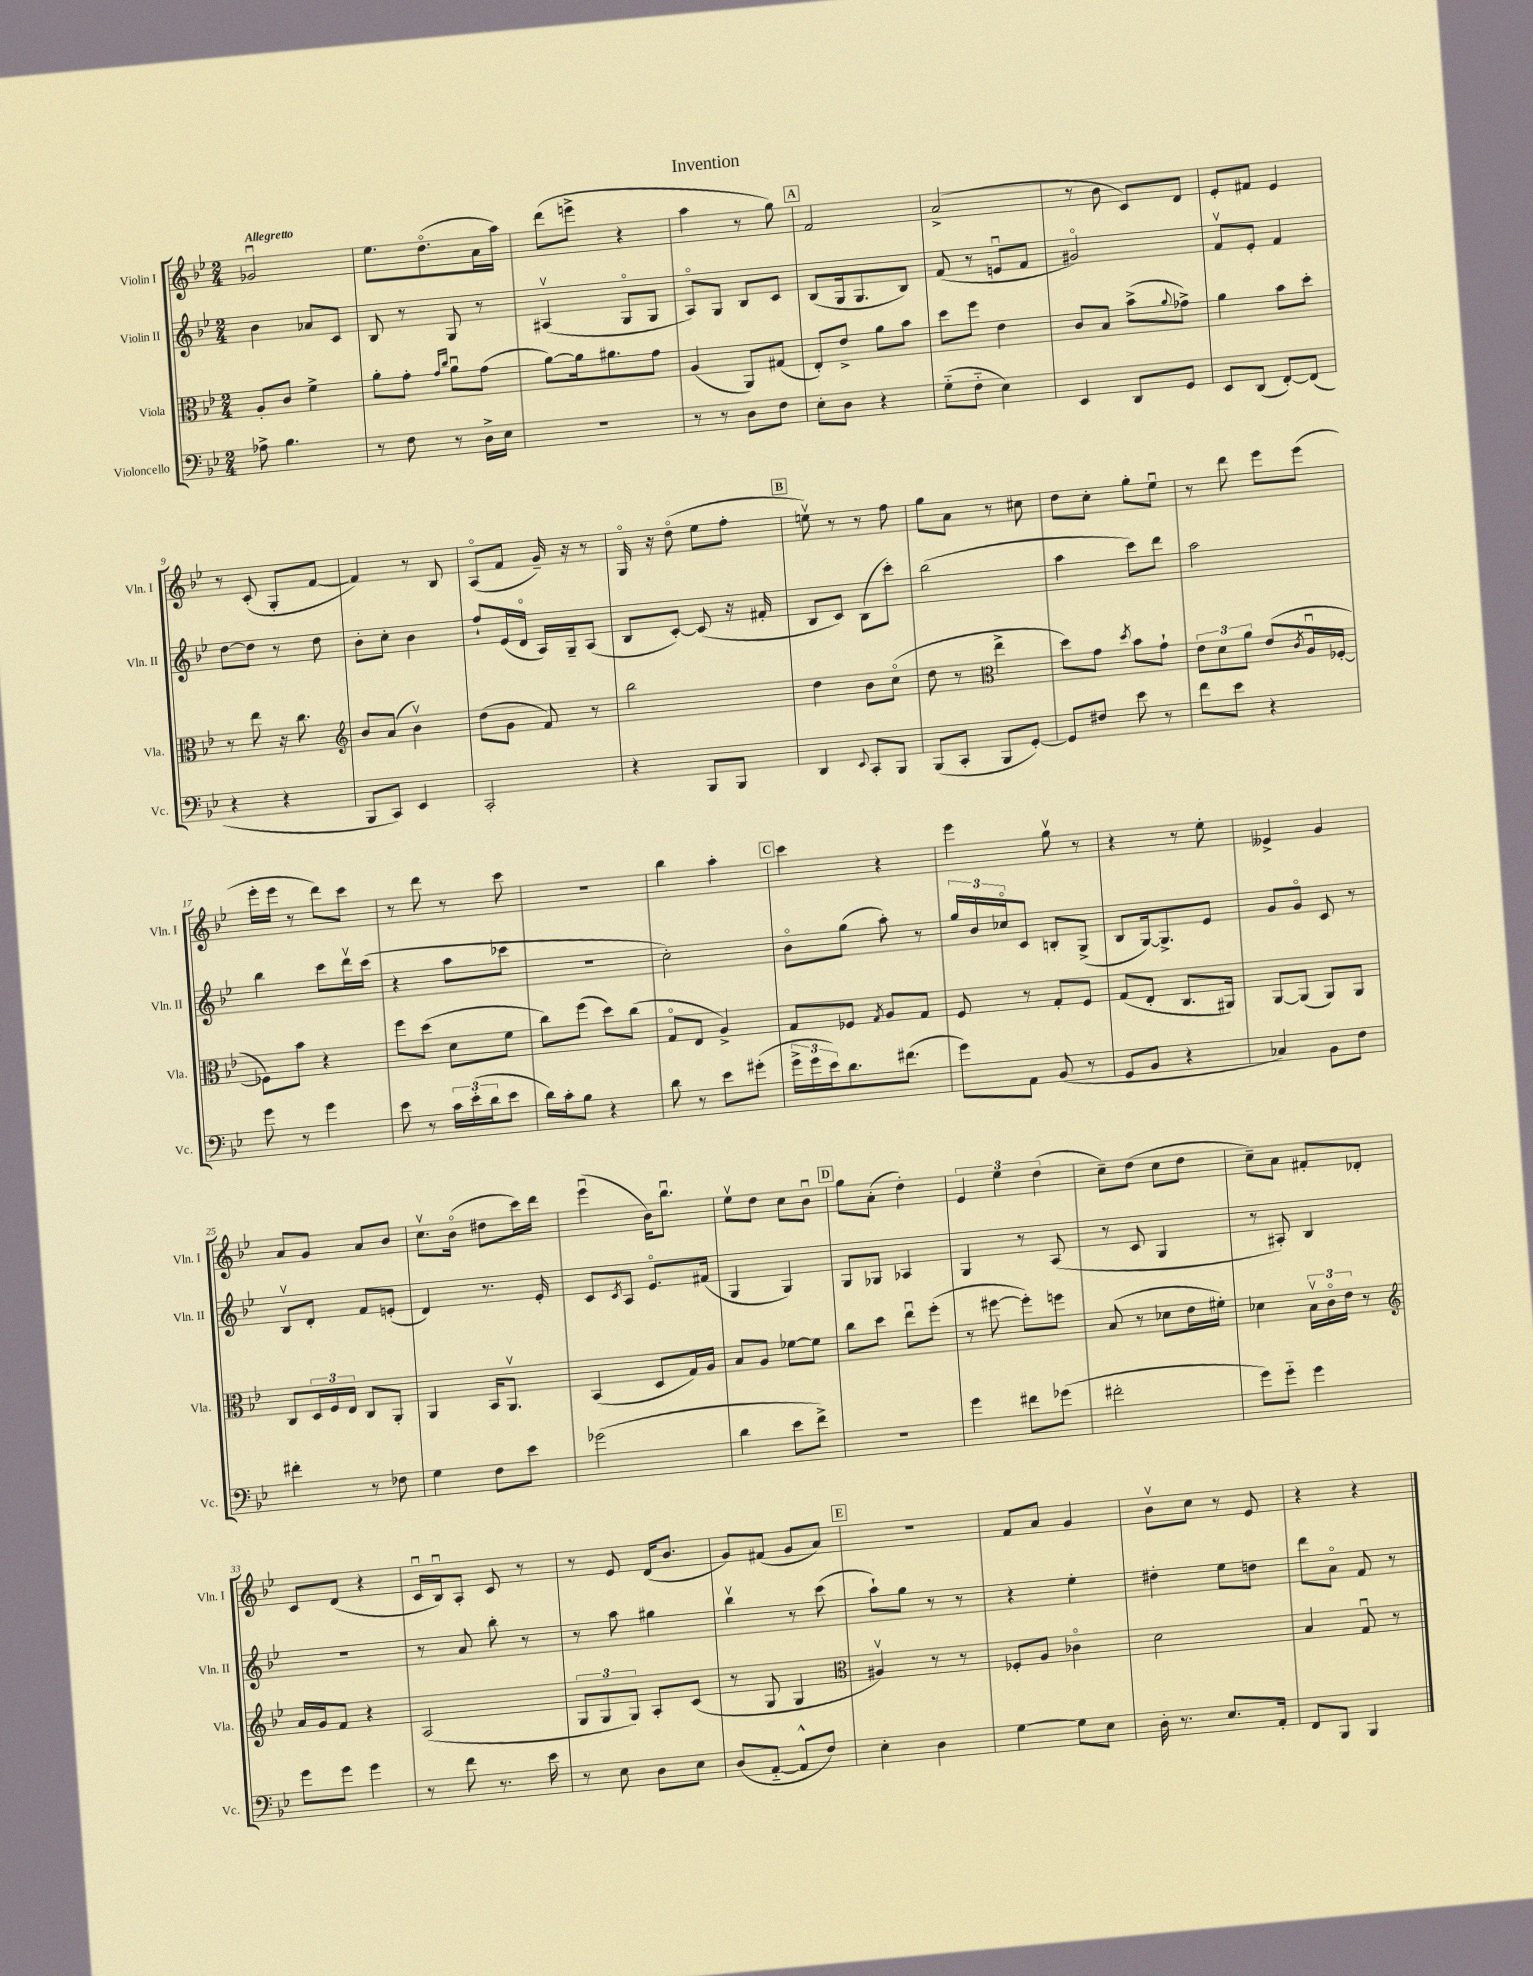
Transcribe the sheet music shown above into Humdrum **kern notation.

**kern	**kern	**kern	**kern
*staff4	*staff3	*staff2	*staff1
*clefF4	*clefC3	*clefG2	*clefG2
*k[b-e-]	*k[b-e-]	*k[b-e-]	*k[b-e-]
*M2/4	*M2/4	*M2/4	*M2/4
8A-^	8A'	4b-	2g-u
4.B-	8c	.	.
.	4f^	8a-	.
.	.	8c	.
=	=	=	=
8r	8a'	8B-	8.ee-
8F	8g'	8r	.
.	.	.	(8.ddo
.	16qqg	.	.
.	16qqcc	.	.
8r	8au	8G	.
16D^	(8g	8r	16a
16E-	.	.	16aa)
=	=	=	=
2r	[8a)	(4A#v	(8ddd
.	16a]	.	8eee^
.	8.a#	.	.
.	.	8Go	4r
.	8g	8G	.
=	=	=	=
8r	(4A	8Ao)	4aa
8r	.	8G	.
8D	8AA)	8B-	8r
8F	(8G#	8c	8gg)
=	=	=	=
8E-'	8E-')	(8B-	2f
8D	8e-^	16G	.
.	.	8.G	.
4r	8a	.	.
.	8b-	8B-)	.
=	=	=	=
(8G'~	8dd	(8f	(2a^
8F'~	8ff	8r	.
4E-)	4e-	8eu	.
.	.	8f	.
=	=	=	=
4EE-	8c	2g#o)	8r
.	8B-	.	8b-
8DD	(8b-^	.	8c)
.	8qqa	.	.
8GG	8g-^)	.	8d
=	=	=	=
8EE-	4a	8fv	8e-'
(8DD	.	8e-'	8f#
[8FF')	8b-	4f	4e-
(8FF]	8dd'	.	.
=	=	=	=
4r	8r	[8dd	8r
.	8ee-	8dd]	(8c'
4r	16r	8r	8G'
.	8.cc	.	.
.	.	8dd	[8f
=	=	=	=
*	*clefG2	*	*
8BBB-	8b-	8b-'	4f])
8CC)	(8a	8cc'	.
4EE-	4b-v)	4b-	8r
.	.	.	8B-
=	=	=	=
2CC'	(8dd	8ff`	(8Ao
.	8g	(16e-	8f
.	.	16do	.
.	8f)	16A)	16g~)
.	.	16G~	16r
.	8r	(8A	8r
=	=	=	=
4r	2bb-	8B-	16Go
.	.	.	16r
.	.	[8c')	(8ddo
8BBB-	.	(8c]	8ee-
8BBB-	.	16r	8ff'
.	.	16f#'	.
=	=	=	=
4DD	4dd	8B-	8eev)
.	.	8c)	8r
8qqEE-	.	.	.
8CC'	8b-	(8B-	8r
8BBB-	(8cco	8ccc')	8ff
=	=	=	=
(8BBB-	8dd	(2bb-	8gg
8CC'	8r	.	8a
*	*clefC3	*	*
8BBB-	4ee-^	.	8r
[8GG')	.	.	8cc#
=	=	=	=
8GG]	8dd)	4aa	8dd
8F#	8g	.	8cc'
.	8qdd	.	.
8e-	8b-	8ccc)	8gg'
8r	8g`	8ddd	8ee-u
=	=	=	=
8f	12e-	2aa	8r
.	12d	.	.
8e-	.	.	8ddd
.	12a	.	.
4r	(8e-	.	8eee-
.	8qc	.	.
.	16Au	.	(8eee-
.	[16F-'	.	.
=	=	=	=
8g	8F-])	4bb-	16eee-'
.	.	.	16eee-
8r	8b-	.	8r
4g	4r	8ccc	8ddd)
.	.	16dddv	8ccc
.	.	(16ccc	.
=	=	=	=
8e-	8ff	4r	8r
8r	(8dd	.	8ddd
24c	8d	8aa	8r
(24e-'	.	.	.
24d	.	.	.
8e-	8f	8ccc-	8ccc
=	=	=	=
16d)	8cc)	2r	2r
16c'	.	.	.
8B-	(8ff	.	.
4r	8dd)	.	.
.	(8cc	.	.
=	=	=	=
8d	8Go	2cc')	4bb-
8r	8E-	.	.
8e-	4A^)	.	4aa'
(8g#'	.	.	.
=	=	=	=
24g^	8G	8b-o	4ccc
24g	.	.	.
24e-)	.	.	.
8.d	8F-	(8gg	.
.	8qG	.	.
.	8A	8aa')	4r
(8.f#	.	.	.
.	8G	8r	.
=	=	=	=
8g)	8F	24gg	4eee-
.	.	24b-	.
.	.	24cc-o	.
8AA	8r	8c	.
(8BB-	8G'	8B'	8ggv
8r	8F	(8G^	8r
=	=	=	=
8GG	(8G	8B-	4r
8BB-	8E-'	[16G)	.
.	.	8.G^]	.
4r	8.C	.	8r
.	.	8e-	8ee-'
.	16AA#)	.	.
=	=	=	=
4C-)	[8AA	8g	4e--^
.	(8AA]	8go	.
8BB-	8AA)	8c	4g
8F	8AA	8r	.
=	=	=	=
4f#'	8C	8B-v	8a
.	24D	8d'	8g
.	24F	.	.
.	24E-	.	.
8r	8C	8f	8a
8F-	8AA'	(8e'	8b-
=	=	=	=
4G	4AA	4d)	8.ccv
.	.	.	(16b-o
8F	16BB-	8.r	8dd#
.	8.AAv	.	.
8e-	.	.	16ccc)
.	.	16e-'	16ddd
=	=	=	=
(2g-	(4BB-	8c	(4eee-u
.	.	8qc	.
.	.	8A	.
.	8D	8.e-o	16b-)
.	.	.	8.bb-u
.	16G)	.	.
.	16A	(16f#	.
=	=	=	=
4d	8B-	4G	8ee-v
.	8A	.	8dd
8e-	[8f-	4G)	8cc
8f^)	8f-]	.	8b-u
=	=	=	=
2r	8cc	8G	8gg
.	8dd	8G-	(8a'
.	8ee-u	4A-	4dd')
.	(8ff'	.	.
=	=	=	=
4g	8r	4G	6e-
.	[8ff#	.	.
.	.	.	6ee-
8f#	8ff#'])	8r	.
.	.	.	(6dd
(8g-	8ff	(8A	.
=	=	=	=
2f#'	(8B-	8r	8cc~)
.	8r	8c	(8dd
.	8d-	4G	8cc
.	16e-	.	8dd
.	16f#')	.	.
=	=	=	=
8g)	4d-	8r	8cc~)
8g'~	.	8A#')	8a
4g	24B-v	4B-	8f#'
.	24co	.	.
.	24e-	.	.
.	8r	.	8d-'
=	=	=	=
*	*clefG2	*	*
8g	16a	2r	8c
.	16g	.	.
8g	8f	.	(8d
4g	4r	.	4r
=	=	=	=
8r	(2A	8r	16cu
.	.	.	16B-u)
8f	.	8a	8A'
8.r	.	8bb-'	8c
.	.	8r	8r
16e-	.	.	.
=	=	=	=
8r	12G	8r	8r
.	12G	.	.
8E-	.	8aa	8e-
.	12G)	.	.
8D	8A'	4gg#	(16d
.	.	.	8.b-
8E-	(8c	.	.
=	=	=	=
(8D	8r	4bb-v	8g)
[8AA'~	8G	.	(8f#
8AA^^]	4G	8r	8g
8F)	.	(8ccc	8a)
=	=	=	=
*	*clefC3	*	*
4E-'	4A#v)	8aa`)	2r
.	.	8gg	.
4D	8r	8r	.
.	8r	8r	.
=	=	=	=
[4G	8F-'	4r	8f
.	8A	.	8a
8G]	4c-o	4ee-'	4g
8E-	.	.	.
=	=	=	=
16D'	2d	4dd#'	8b-v
8.r	.	.	.
.	.	.	8cc
8.E-	.	8ee-	8r
.	.	8dd	8e-
16AA'	.	.	.
=	=	=	=
8FF	4B-	8ddd	4r
8BBB-	.	8ao	.
4BBB-	8Gu	8f	4r
.	8r	8r	.
==	==	==	==
*-	*-	*-	*-
